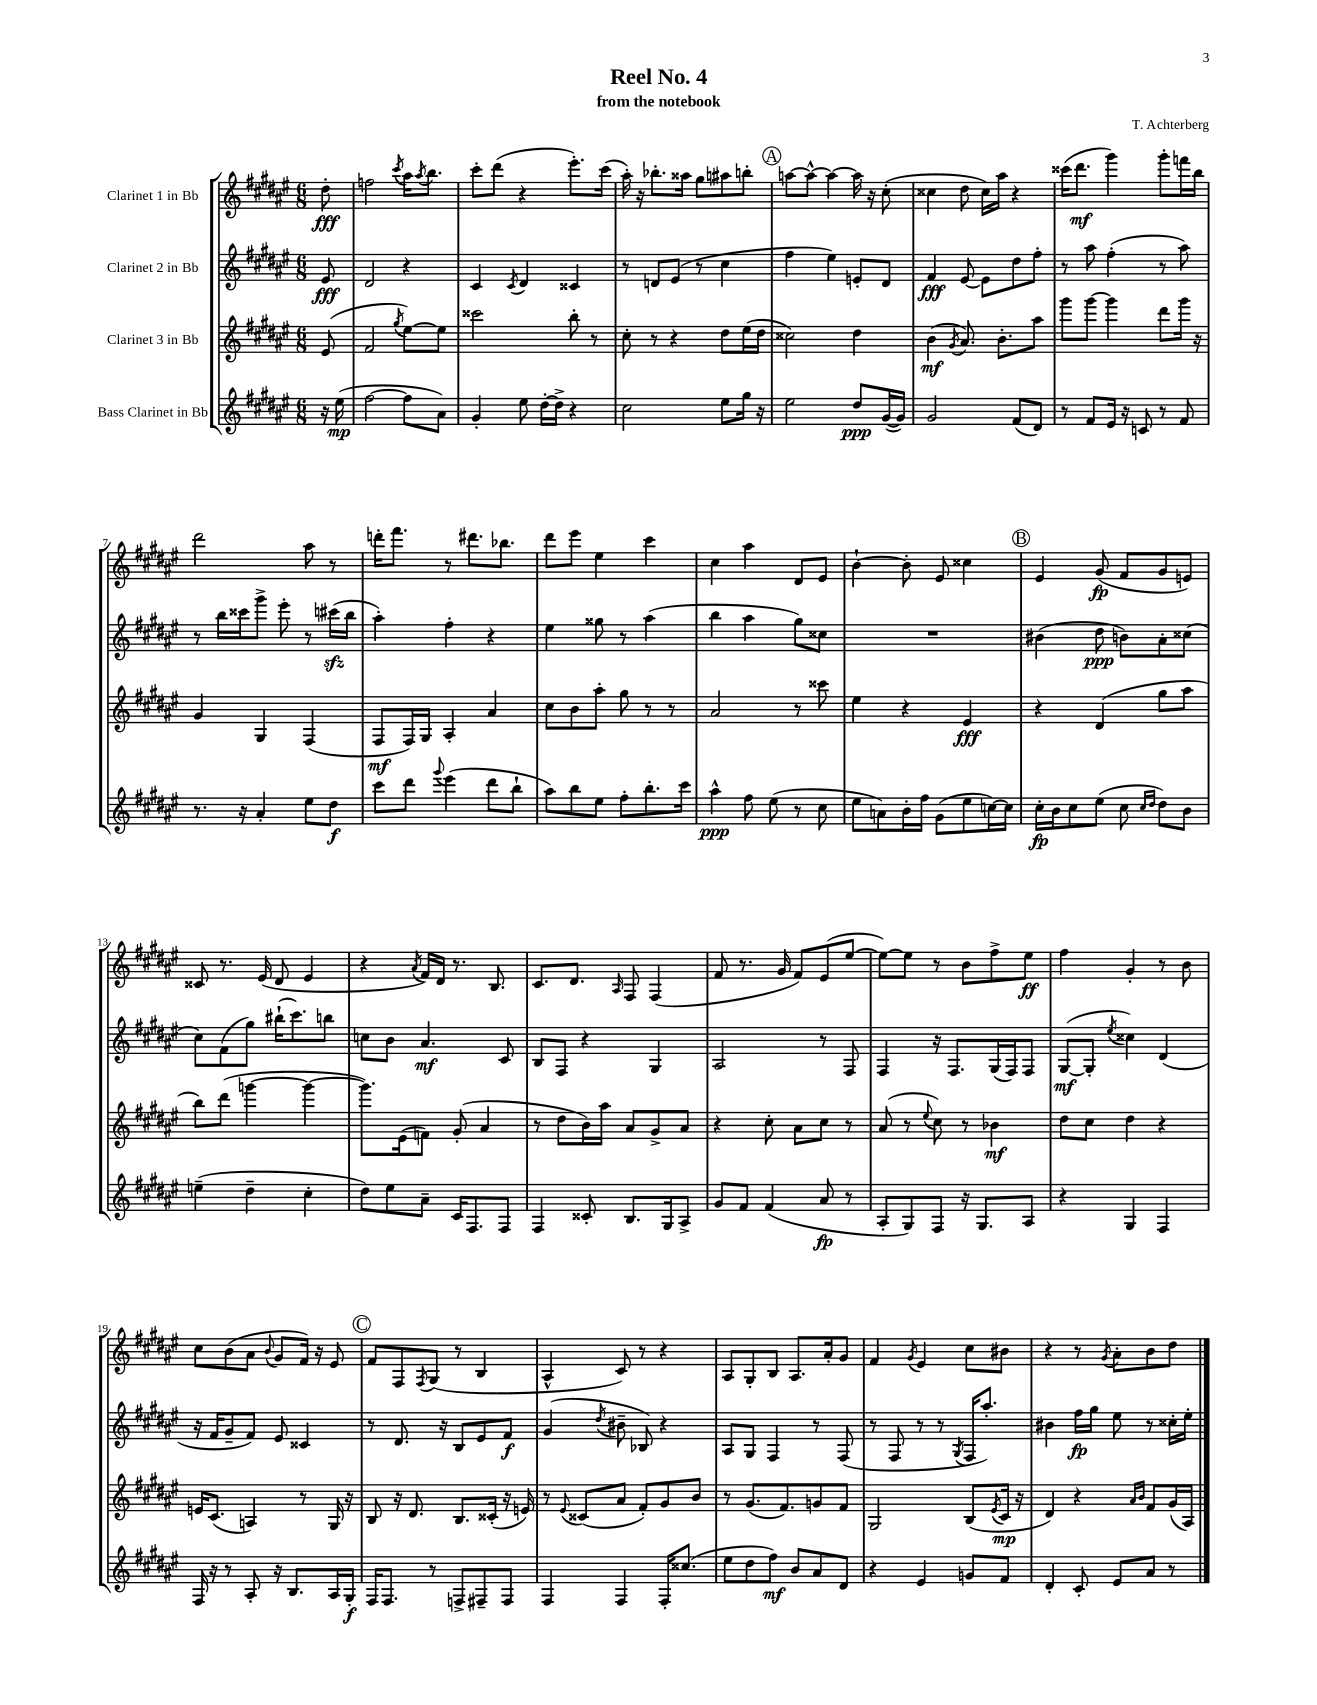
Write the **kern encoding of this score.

**kern	**dynam	**kern	**dynam	**kern	**dynam	**kern	**dynam
*part4	*part4	*part3	*part3	*part2	*part2	*part1	*part1
*staff4	*staff4	*staff3	*staff3	*staff2	*staff2	*staff1	*staff1
*I"Bass Clarinet in Bb	*	*I"Clarinet 3 in Bb	*	*I"Clarinet 2 in Bb	*	*I"Clarinet 1 in Bb	*
*clefG2	*	*clefG2	*	*clefG2	*	*clefG2	*
*k[f#c#g#d#a#e#]	*	*k[f#c#g#d#a#e#]	*	*k[f#c#g#d#a#e#]	*	*k[f#c#g#d#a#e#]	*
*M6/8	*	*M6/8	*	*M6/8	*	*M6/8	*
=	=	=	=	=	=	=	=
16r	.	(8e#/	.	8e#/	fff	8dd#'\	fff
(16ee#\	mp	.	.	.	.	.	.
=1	=1	=1	=1	=1	=1	=1	=1
[2ff#\	.	2f#/	.	2d#/	.	2ffn\	.
.	.	8qgg#/	.	.	.	8qccc#/	.
8ff#\L]	.	[8ee#\L)	.	4r	.	16aa#\KL	.
.	.	.	.	.	.	8qaa#/	.
.	.	.	.	.	.	8.bb\J	.
8a#\J)	.	8ee#\J]	.	.	.	.	.
=2	=2	=2	=2	=2	=2	=2	=2
4g#'/	.	2ccc##X\	.	4c#/	.	8ccc#'\L	.
.	.	.	.	.	.	(8ddd#\J	.
.	.	.	.	8qc#/	.	.	.
8ee#\	.	.	.	4d#/	.	4r	.
[16dd#'\LL	.	.	.	.	.	.	.
16dd#^\JJ]	.	.	.	.	.	.	.
4r	.	8bb'\	.	4c##X/	.	8.eee#'\L)	.
.	.	8r	.	.	.	.	.
.	.	.	.	.	.	(16ccc#\Jk	.
=3	=3	=3	=3	=3	=3	=3	=3
2cc#\	.	8cc#'\	.	8r	.	16aa#'\)	.
.	.	.	.	.	.	16r	.
.	.	8r	.	8dn/L	.	8.bb-X'\L	.
.	.	4r	.	(8e#/J	.	.	.
.	.	.	.	.	.	16aa##X\Jk	.
.	.	.	.	8r	.	8gg#\L	.
8ee#\L	.	8dd#\L	.	4cc#\	.	8aa#X\	.
16gg#\Jk	.	(16ee#\L	.	.	.	8bbn'\J	.
16r	.	16dd#\JJ	.	.	.	.	.
!!LO:REH:place=s1:t=A
=4	=4	=4	=4	=4	=4	=4	=4
2ee#\	.	2cc##X\)	.	4ff#\	.	[8aan\L	.
.	.	.	.	.	.	8aa^^\J_	.
.	.	.	.	4ee#\)	.	4aa\_	.
8dd#/L	ppp	4dd#\	.	8en'/L	.	16aa\]	.
.	.	.	.	.	.	16r	.
([16g#/L	.	.	.	8d#/J	.	(8cc#'\	.
16g#/JJ])	.	.	.	.	.	.	.
=5	=5	=5	=5	=5	=5	=5	=5
2g#/	.	(4b\	mf	4f#/	fff	4cc##X\	.
.	.	8qg#/	.	.	.	.	.
.	.	8.a#/)	.	[8e#/	.	8dd#\	.
.	.	.	.	8e#\L]	.	16cc##\LL)	.
.	.	8.b'\L	.	.	.	16aa#\JJ	.
(8f#/L	.	.	.	8dd#\	.	4r	.
8d#/J)	.	8aa#\J	.	8ff#'\J	.	.	.
=6	=6	=6	=6	=6	=6	=6	=6
8r	.	8ggg#\L	.	8r	.	(16ccc##X\KL	.
.	.	.	.	.	.	8.ddd#\J	mf
8f#/L	.	[8ggg#\J	.	8aa#\	.	.	.
16e#/Jk	.	4ggg#\]	.	(4ff#'\	.	4ggg#\)	.
16r	.	.	.	.	.	.	.
8cn/	.	.	.	.	.	.	.
8r	.	8ddd#\L	.	8r	.	8ggg#'\L	.
8f#/	.	16ggg#\Jk	.	8aa#\)	.	16fffn\L	.
.	.	16r	.	.	.	16bb\JJ	.
!!LO:LB:g=z
=7	=7	=7	=7	=7	=7	=7	=7
8.r	.	4g#/	.	8r	.	2ddd#\	.
.	.	.	.	16bb\LL	.	.	.
16r	.	.	.	16ccc##X\J	.	.	.
4a#'/	.	4G#/	.	8ggg#^\J	.	.	.
.	.	.	.	8eee#'\	.	.	.
8ee#\L	.	(4F#/	.	8r	.	8aa#\	.
8dd#\J	f	.	.	(16ccc#Xzz\LL	.	8r	.
.	.	.	.	16bb\JJ	.	.	.
=8	=8	=8	=8	=8	=8	=8	=8
8ccc#\L	.	8F#/L	mf	4aa#'\)	.	16dddn'\KL	.
.	.	.	.	.	.	8.fff#\J	.
8ddd#\J	.	16F#/L)	.	.	.	.	.
.	.	16G#/JJ	.	.	.	.	.
8qqggg#/	.	.	.	.	.	.	.
(4eee#\	.	4A#'/	.	4ff#'\	.	8r	.
.	.	.	.	.	.	8.ddd#X\L	.
8ddd#\L	.	4a#/	.	4r	.	.	.
.	.	.	.	.	.	8.bb-X\J	.
8bb`\J	.	.	.	.	.	.	.
=9	=9	=9	=9	=9	=9	=9	=9
8aa#\L)	.	8cc#\L	.	4ee#\	.	8ddd#\L	.
8bb\	.	8b\	.	.	.	8eee#\J	.
8ee#\J	.	8aa#'\J	.	8gg##X\	.	4ee#\	.
8ff#'\L	.	8gg#\	.	8r	.	.	.
8.bb'\	.	8r	.	(4aa#\	.	4ccc#\	.
.	.	8r	.	.	.	.	.
16ccc#\Jk	.	.	.	.	.	.	.
=10	=10	=10	=10	=10	=10	=10	=10
4aa#^^\	ppp	2a#/	.	4bb\	.	4cc#\	.
8ff#\	.	.	.	4aa#\	.	4aa#\	.
(8ee#\	.	.	.	.	.	.	.
8r	.	8r	.	8gg#\L)	.	8d#/L	.
8cc#\	.	8ccc##X\	.	8cc##X\J	.	8e#/J	.
=11	=11	=11	=11	=11	=11	=11	=11
8ee#\L	.	4ee#\	.	2.r	.	[4b`\	.
8an\)	.	.	.	.	.	.	.
16b'\L	.	4r	.	.	.	8b'\]	.
16ff#\JJ	.	.	.	.	.	.	.
(8g#\L	.	.	.	.	.	8e#/	.
8ee#\	.	4e#/	fff	.	.	4cc##X\	.
[16ccn\L)	.	.	.	.	.	.	.
16cc\JJ]	.	.	.	.	.	.	.
!!LO:REH:place=s1:t=B
=12	=12	=12	=12	=12	=12	=12	=12
16cc#'\LL	fp	4r	.	(4b#X\	.	4e#/	.
16b\J	.	.	.	.	.	.	.
8cc#\	.	.	.	.	.	.	.
(8ee#\J	.	(4d#/	.	8dd#\	ppp	(8g#/	fp
8cc#\	.	.	.	8bn\L)	.	8f#/L	.
16qqcc#/LL	.	.	.	.	.	.	.
16qqdd#/JJ	.	.	.	.	.	.	.
8dd#\L)	.	8gg#\L	.	8a#'\	.	8g#/	.
8b\J	.	8aa#\J	.	(8cc##X\J	.	8en/J)	.
!!LO:LB:g=z
=13	=13	=13	=13	=13	=13	=13	=13
(4een~\	.	8bb\L)	.	8cc#\L)	.	8c##X/	.
.	.	(8ddd#\J	.	(8f#\	.	8.r	.
4dd#~\	.	[4gggn\	.	8gg#\J)	.	.	.
.	.	.	.	.	.	(16e#/	.
.	.	.	.	(16bb#X`\KL	.	8d#/	.
.	.	.	.	8.ccc#\)	.	.	.
4cc#'\	.	4ggg\_	.	.	.	4e#/	.
.	.	.	.	8bbn\J	.	.	.
=14	=14	=14	=14	=14	=14	=14	=14
8dd#\L)	.	8.ggg\L])	.	8ccn\L	.	4r	.
8ee#\	.	.	.	8b\J	.	.	.
.	.	(16e#\k	.	.	.	.	.
.	.	.	.	.	.	8qa#/	.
8a#~\J	.	8fn\J)	.	4.a#/	mf	16f#/LL)	.
.	.	.	.	.	.	16d#/JJ	.
16c#/KL	.	(8g#'/	.	.	.	8.r	.
8.F#/	.	.	.	.	.	.	.
.	.	4a#/	.	.	.	.	.
.	.	.	.	.	.	8.B/	.
8F#/J	.	.	.	8c#/	.	.	.
=15	=15	=15	=15	=15	=15	=15	=15
4F#/	.	8r	.	8B/L	.	8.c#/L	.
.	.	8dd#\L	.	8F#/J	.	.	.
.	.	.	.	.	.	8.d#/J	.
8c##X'/	.	16b\L)	.	4r	.	.	.
.	.	16aa#\JJ	.	.	.	.	.
.	.	.	.	.	.	16qqA#/	.
8.B/L	.	8a#/L	.	.	.	8F#/	.
.	.	8g#^/	.	4G#/	.	(4F#/	.
16G#/k	.	.	.	.	.	.	.
8A#^/J	.	8a#/J	.	.	.	.	.
=16	=16	=16	=16	=16	=16	=16	=16
8g#/L	.	4r	.	2A#/	.	8f#/	.
8f#/J	.	.	.	.	.	8.r	.
(4f#/	.	8cc#'\	.	.	.	.	.
.	.	.	.	.	.	16g#/	.
.	.	8a#\L	.	.	.	8f#/L)	.
8a#/	fp	8cc#\J	.	8r	.	(8e#/	.
8r	.	8r	.	8F#/	.	[8ee#/J	.
=17	=17	=17	=17	=17	=17	=17	=17
8A#'/L	.	(8a#/	.	4F#/	.	8ee#\L_)	.
8G#/)	.	8r	.	.	.	8ee#\J]	.
.	.	8qqee#/	.	.	.	.	.
8F#/J	.	8cc#\)	.	16r	.	8r	.
.	.	.	.	8.F#/L	.	.	.
16r	.	8r	.	.	.	8b\L	.
8.G#/L	.	.	.	.	.	.	.
.	.	4b-X\	mf	(16G#/L	.	8ff#^\	.
.	.	.	.	16F#/J)	.	.	.
8A#/J	.	.	.	8F#/J	.	8ee#\J	ff
=18	=18	=18	=18	=18	=18	=18	=18
4r	.	8dd#\L	.	([8G#/L	mf	4ff#\	.
.	.	8cc#\J	.	8G#'/J]	.	.	.
.	.	.	.	8qee#/	.	.	.
4G#/	.	4dd#\	.	4cc##X\)	.	4g#'/	.
4F#/	.	4r	.	(4d#/	.	8r	.
.	.	.	.	.	.	8b\	.
!!LO:LB:g=z
=19	=19	=19	=19	=19	=19	=19	=19
16F#/	.	16en/KL	.	16r	.	8cc#\L	.
16r	.	(8.c#/J	.	16f#/KL	.	.	.
8r	.	.	.	8g#~/	.	(8b\	.
8A#'/	.	4An/)	.	8f#/J)	.	8a#\J	.
.	.	.	.	.	.	8qqb/	.
16r	.	.	.	8e#/	.	8g#/L	.
8.B/L	.	.	.	.	.	.	.
.	.	8r	.	4c##X/	.	16f#/Jk)	.
.	.	.	.	.	.	16r	.
16A#/L	.	16G#/	.	.	.	8e#/	.
16G#'/JJ	f	16r	.	.	.	.	.
!!LO:REH:place=s1:t=C
=20	=20	=20	=20	=20	=20	=20	=20
16F#/KL	.	8B/	.	8r	.	8f#/L	.
8.F#/J	.	.	.	.	.	.	.
.	.	16r	.	8.d#/	.	8F#/	.
.	.	8.d#/	.	.	.	.	.
.	.	.	.	.	.	8qF#/	.
8r	.	.	.	.	.	(8G#/J	.
.	.	.	.	16r	.	.	.
8Fn^/L	.	8.B/L	.	8B/L	.	8r	.
8F#X~/	.	.	.	8e#/	.	4B/	.
.	.	(16c##X'/Jk	.	.	.	.	.
8F#/J	.	16r	.	8f#/J	f	.	.
.	.	16en/)	.	.	.	.	.
=21	=21	=21	=21	=21	=21	=21	=21
4F#/	.	8r	.	(4g#/	.	4A#^^/	.
.	.	8qqe#/	.	.	.	.	.
.	.	(8c##X/L	.	.	.	.	.
.	.	.	.	8qdd#/	.	.	.
4F#/	.	8a#/J	.	8b#X~\	.	8c#/)	.
.	.	8f#'/L)	.	8B-X/)	.	8r	.
16F#'/KL	.	8g#/	.	4r	.	4r	.
(8.cc##X/J	.	.	.	.	.	.	.
.	.	8b/J	.	.	.	.	.
=22	=22	=22	=22	=22	=22	=22	=22
8ee#\L	.	8r	.	8A#/L	.	8A#/L	.
8dd#\	.	(8.g#/L	.	8G#/J	.	8G#'/	.
8ff#\J)	mf	.	.	4F#/	.	8B/J	.
.	.	8.f#/)	.	.	.	.	.
8b/L	.	.	.	.	.	8.A#/L	.
8a#/	.	8gn/	.	8r	.	.	.
.	.	.	.	.	.	16a#'/k	.
8d#/J	.	8f#/J	.	(8F#/	.	8g#/J	.
=23	=23	=23	=23	=23	=23	=23	=23
4r	.	2G#/	.	8r	.	4f#/	.
.	.	.	.	8F#/	.	.	.
.	.	.	.	.	.	8qg#/	.
4e#/	.	.	.	8r	.	4e#/	.
.	.	.	.	8r	.	.	.
.	.	.	.	8qG#/	.	.	.
8gn/L	.	(8B/L	.	16F#/KL	.	8cc#\L	.
.	.	.	.	8.aa#'/J)	.	.	.
.	.	8qe#/	.	.	.	.	.
8f#/J	.	16c#/Jk	mp	.	.	8b#X\J	.
.	.	16r	.	.	.	.	.
=24	=24	=24	=24	=24	=24	=24	=24
4d#'/	.	4d#/)	.	4b#X\	.	4r	.
8c#'/	.	4r	.	16ff#\LL	fp	8r	.
.	.	.	.	16gg#\JJ	.	.	.
.	.	.	.	.	.	8qg#/	.
8e#/L	.	.	.	8ee#\	.	8a#'\L	.
.	.	16qqa#/LL	.	.	.	.	.
.	.	16qqb/JJ	.	.	.	.	.
8a#/J	.	8f#/L	.	8r	.	8b\	.
8r	.	(16g#/L	.	16cc##X'\LL	.	8dd#\J	.
.	.	16A#/JJ)	.	16ee#'\JJ	.	.	.
==	==	==	==	==	==	==	==
*-	*-	*-	*-	*-	*-	*-	*-
